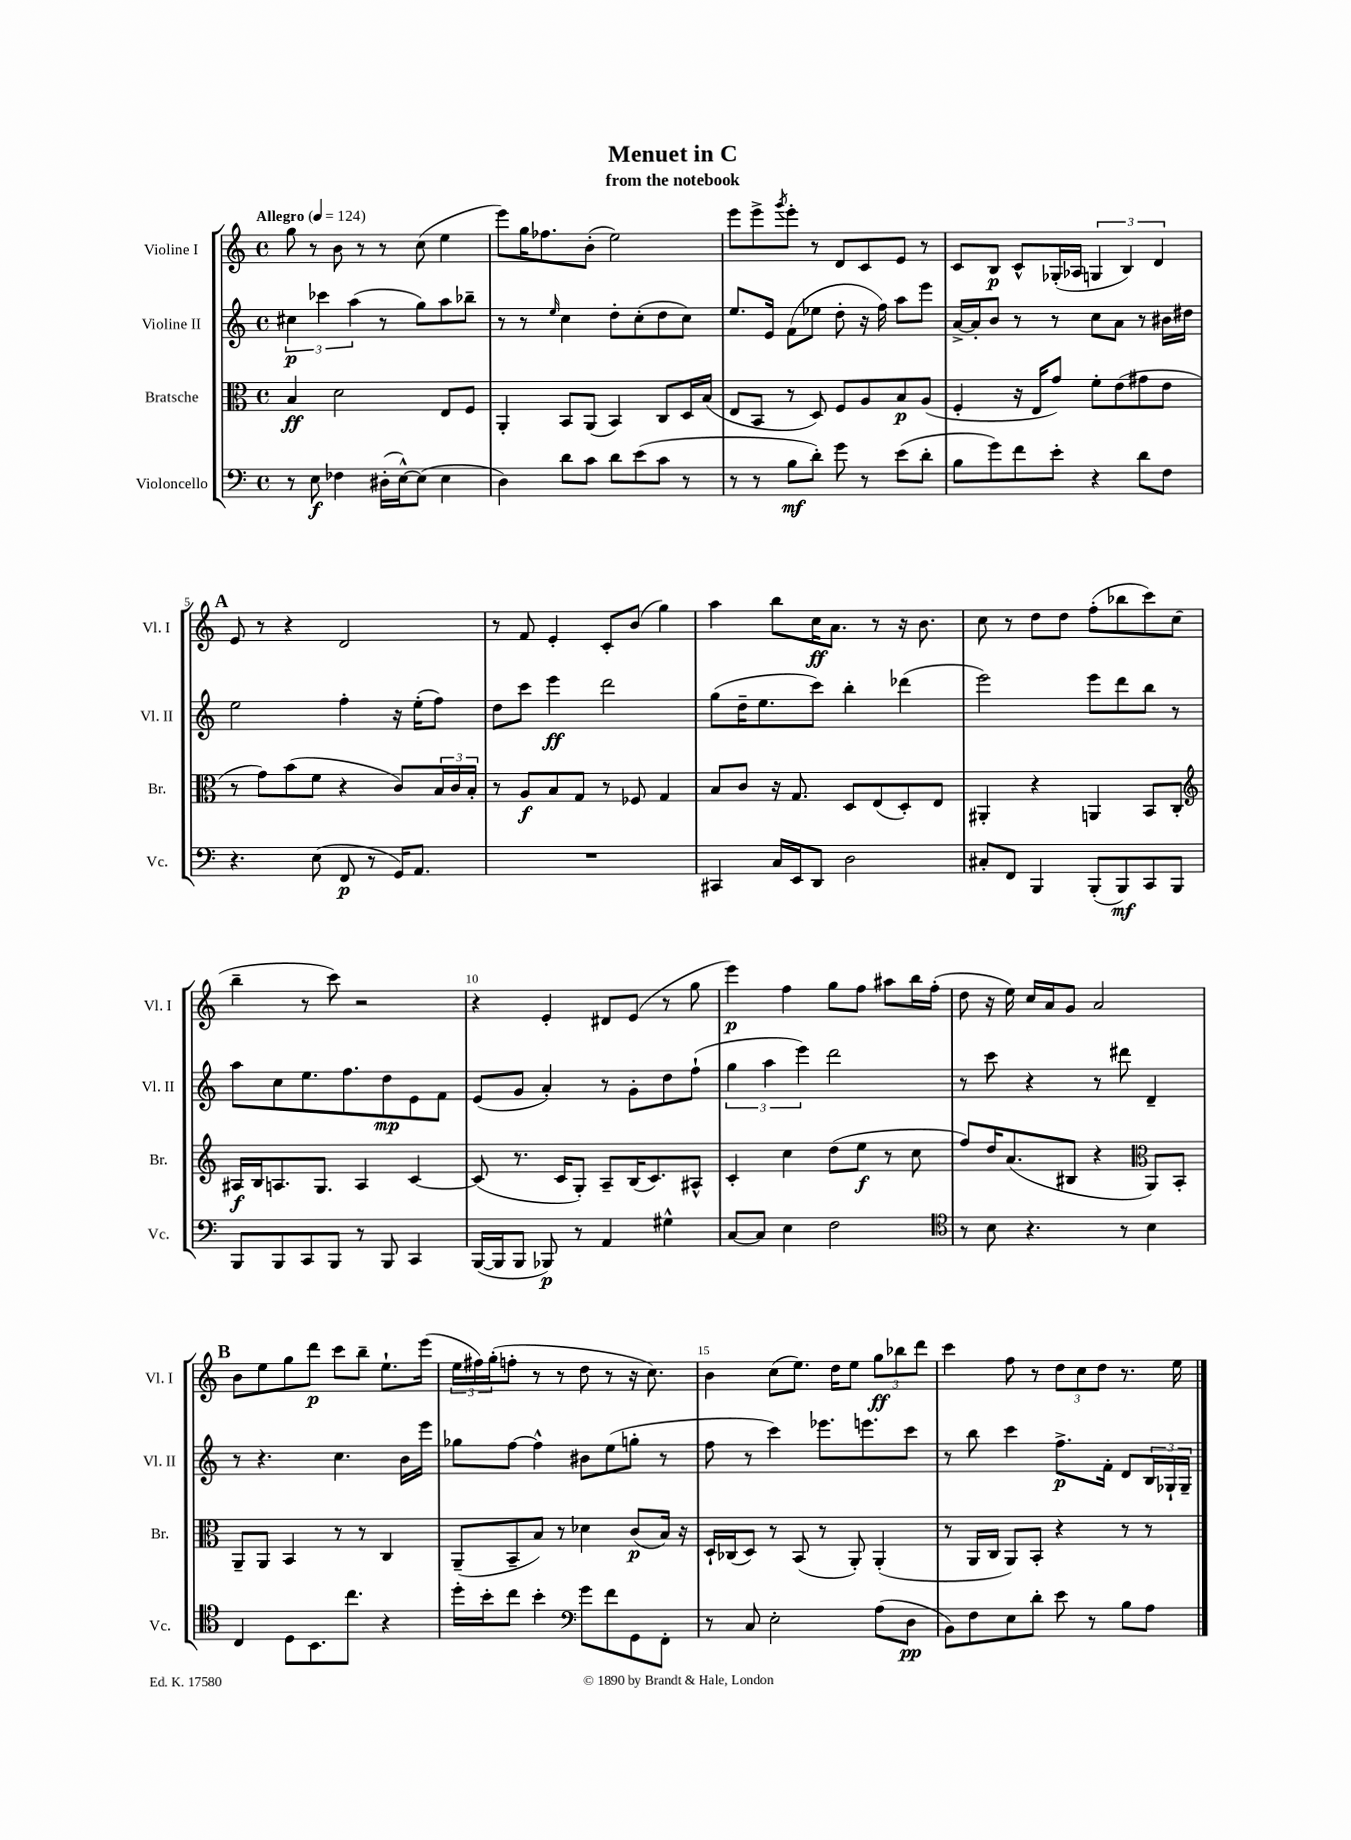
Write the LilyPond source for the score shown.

\header { title = "Menuet in C" subtitle = "from the notebook" }
<<
\new StaffGroup <<
\new Staff = "s0" \with { instrumentName = "Violine I" shortInstrumentName = "Vl. I" } {
    \clef treble \key c \major \defaultTimeSignature \time 4/4 \tempo "Allegro" 4 = 124
    g''8 r8 b'8 r8 r8 c''8( e''4 |
    e'''8) g''16 fes''8. b'8-.( e''2) |
    e'''8 e'''8-> \acciaccatura { g'''8 } e'''8-. r8 d'8 c'8 e'8 r8 |
    c'8 b8\p c'8-^ ges16-.( aes16 \tuplet 3/2 { g4 b4) d'4 } |
    \mark \markup { \bold "A" } e'8 r8 r4 d'2 |
    r8 f'8 e'4-. c'8-. b'8( g''4) |
    a''4 b''8 c''16\ff a'8. r8 r16 b'8. |
    c''8 r8 d''8 d''8 f''8-.( bes''8 c'''8) c''8( |
    b''4-- r8 c'''8) r2 |
    r4 e'4-. dis'8 e'8( r8 g''8 |
    e'''4\p) f''4 g''8 f''8 ais''8 b''16 f''16-.( |
    d''8 r16 e''16) c''16 a'16 g'8 a'2 |
    \mark \markup { \bold "B" } b'8 e''8 g''8 d'''8\p c'''8 b''8-- e''8.-! e'''16( |
    \tuplet 3/2 { e''16 fis''16) g''16-.( } f''8-. r8 r8 d''8 r8 r16 c''8.) |
    b'4 c''8( e''8.) d''16 e''8 \tuplet 3/2 { g''8\ff bes''8 d'''8 } |
    c'''4 f''8 r8 \tuplet 3/2 { d''8 c''8 d''8 } r8. e''16 \bar "|." |
}
\new Staff = "s1" \with { instrumentName = "Violine II" shortInstrumentName = "Vl. II" } {
    \clef treble \key c \major \defaultTimeSignature \time 4/4
    \tuplet 3/2 { cis''4\p ces'''4 a''4( } r8 g''8) a''8 bes''8-- |
    r8 r8 \grace { e''16 } c''4 d''8-. c''8-.( d''8 c''8) |
    e''8. e'16 f'8( ees''8 d''8-. r16 f''16) a''8 e'''8 |
    a'16~-> a'16-. b'8 r8 r8 c''8 a'8 r8 bis'16 dis''16 |
    \mark \markup { \bold "A" } e''2 f''4-. r16 e''16-.( f''8) |
    d''8 c'''8 e'''4\ff d'''2 |
    g''8( d''16-- e''8. c'''8) b''4-. des'''4( |
    e'''2) e'''8 d'''8 b''8 r8 |
    a''8 c''8 e''8. f''8. d''8\mp e'8 f'8 |
    e'8( g'8 a'4-.) r8 g'8-. d''8 f''8-!( |
    \tuplet 3/2 { g''4 a''4 e'''4) } d'''2 |
    r8 c'''8 r4 r8 dis'''8 d'4-- |
    \mark \markup { \bold "B" } r8 r4. c''4. b'16 e'''16 |
    ges''8 f''8~ f''4-^ bis'8 e''8( g''8-. r8 |
    f''8 r8 c'''4) ees'''8. e'''8. c'''8 |
    r8 b''8 c'''4 f''8.->\p f'16-. d'8 \tuplet 3/2 { b16 ges16-! ges16-- } \bar "|." |
}
\new Staff = "s2" \with { instrumentName = "Bratsche" shortInstrumentName = "Br." } {
    \clef alto \key c \major \defaultTimeSignature \time 4/4
    b4\ff d'2 e8 f8 |
    a,4-. b,8 a,8( b,4) c8 d16 b16( |
    e8 b,8 r8 d8) f8 a8 b8\p a8( |
    f4-. r16 e16 g'8) f'8-. e'8( gis'8 e'8 |
    \mark \markup { \bold "A" } r8 g'8) b'8( f'8 r4 c'8) \tuplet 3/2 { b16 c'16 b16-. } |
    r8 a8\f b8 g8 r8 fes8 g4 |
    b8 c'8 r16 g8. d8 e8( d8-.) e8 |
    ais,4-. r4 a,4 b,8 c8-. |
    \clef treble ais16\f b16 a8. g8. a4 c'4~ |
    c'8( r8. c'16 g8-.) a8-- b16( c'8.) ais8-^ |
    c'4-. c''4 d''8( e''8\f r8 c''8 |
    f''8) d''16 a'8.( bis8 r4 \clef alto a,8) b,8-. |
    \mark \markup { \bold "B" } a,8-- a,8 b,4 r8 r8 c4 |
    a,8--( b,8-- b8) r8 des'4 c'8\p( b16) r16 |
    d16-! ces16( d8) r8 b,8( r8 a,8-.) a,4-.( |
    r8 a,16 c16 a,8) b,8-. r4 r8 r8 \bar "|." |
}
\new Staff = "s3" \with { instrumentName = "Violoncello" shortInstrumentName = "Vc." } {
    \clef bass \key c \major \defaultTimeSignature \time 4/4
    r8 e8\f fes4 dis16-.( e16~-^) e8( e4 |
    d4) d'8 c'8 d'8 e'8( c'8 r8 |
    r8 r8 b8\mf d'8-.) g'8 r8 e'8( d'8-. |
    b8 g'8) f'8 e'8-. r4 d'8 f8 |
    \mark \markup { \bold "A" } r4. e8( f,8\p r8 g,16) a,8. |
    R1 |
    cis,4 c16 e,16 d,8 d2 |
    cis8-. f,8 b,,4 b,,8-.( b,,8\mf) c,8 b,,8 |
    b,,8 b,,8 c,8 b,,8 r8 b,,8 c,4 |
    b,,16~( b,,16 b,,8 bes,,8\p) r8 a,4 gis4-^ |
    c8~ c8 e4 f2 |
    \clef tenor r8 b8 r4. r8 b4 |
    \mark \markup { \bold "B" } c4 d8 b,8. c''8. r4 |
    d''16-. b'16-. c''8 b'4-. \clef bass g'8 f'8 g,8 f,8-. |
    r8 c8 e2-. a8( d8\pp |
    b,8) f8 e8 d'8-. e'8 r8 b8 a8 \bar "|." |
}
>>
>>
\layout { \context { \Score \override BarNumber.break-visibility = ##(#f #t #t) barNumberVisibility = #(every-nth-bar-number-visible 5) } }
